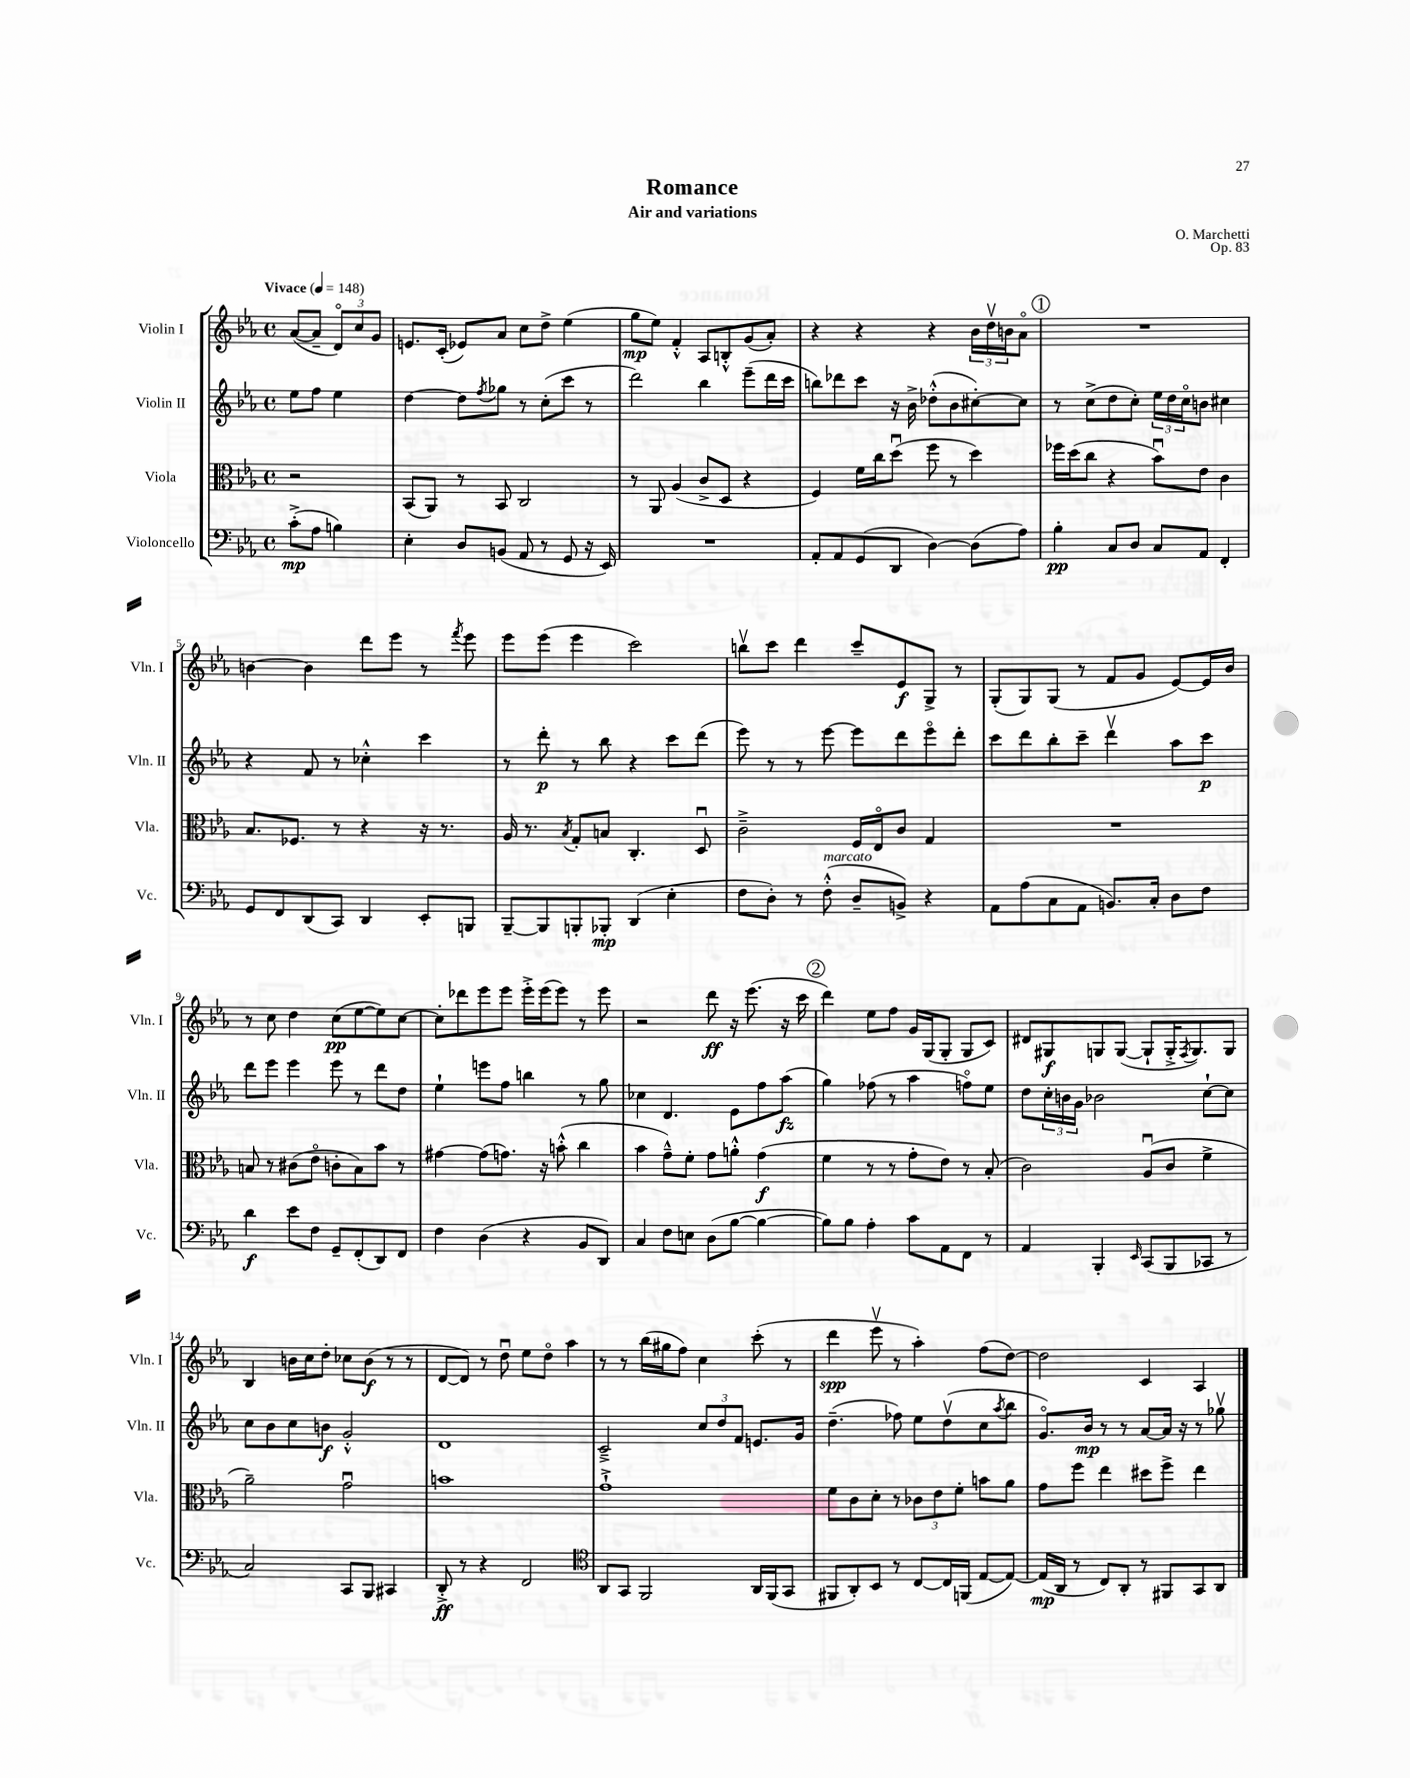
\header { title = "Romance" composer = "O. Marchetti" subtitle = "Air and variations" opus = "Op. 83" }
<<
\new StaffGroup <<
\new Staff = "s0" \with { instrumentName = "Violin I" shortInstrumentName = "Vln. I" } {
    \clef treble \key ees \major \defaultTimeSignature \time 4/4 \partial 2 \tempo "Vivace" 4 = 148
    aes'8~( aes'8-- \tuplet 3/2 { d'8\flageolet) c''8 g'8 } |
    e'8. c'16-.( ees'8) aes'8 c''8 d''8-> ees''4( |
    g''8\mp ees''8) f'4-.-^ aes8 b8-.-^ g'8( aes'8-.) |
    r4 r4 r4 \tuplet 3/2 { bes'16 d''16\upbow b'16 } aes'8\flageolet |
    \mark \markup { \circle "1" } R1 |
    b'4~ b'4 d'''8 ees'''8 r8 \acciaccatura { f'''8 } ees'''8 |
    ees'''8 ees'''8( ees'''4 c'''2) |
    b''8\upbow c'''8 d'''4 c'''8-- ees'8\f g8-> r8 |
    g8-.( g8) g8( r8 f'8 g'8 ees'8~) ees'16 bes'16 |
    r8 c''8 d''4 c''8\pp( ees''8~ ees''8) c''8~ |
    c''8-. des'''8 ees'''8 ees'''8 ees'''16-.-> ees'''16( ees'''8) r8 ees'''8 |
    r2 d'''8\ff r16 ees'''8.( r16 c'''16 |
    \mark \markup { \circle "2" } d'''4) ees''8 f''8 g'16 g16( g8-. g8 c'8) |
    dis'8 gis8\f g8 g8~( g8-! g16-.-> \acciaccatura { f8 } g8.) g8 |
    bes4 b'16 c''16 d''8-. ces''8 b'8\f( r8 r8 |
    d'8~ d'8) r8 d''8\downbow ees''8 d''8\flageolet aes''4 |
    r8 r8 bes''16( gis''16 f''8) c''4 c'''8-.( r8 |
    d'''4\spp ees'''8\upbow r8 aes''4-.) f''8( d''8~) |
    d''2 c'4 aes4 \bar "|." |
}
\new Staff = "s1" \with { instrumentName = "Violin II" shortInstrumentName = "Vln. II" } {
    \clef treble \key ees \major \defaultTimeSignature \time 4/4 \partial 2
    ees''8 f''8 ees''4 |
    d''4~ d''8 \acciaccatura { f''8 } ges''8 r8 c''8-.( c'''8 r8 |
    d'''2) bes''4 ees'''8--( d'''16 c'''16 |
    b''8) des'''8 c'''8 r16 bes'16-> des''8-.-^( bes'8 cis''8~-.) cis''8 |
    \mark \markup { \circle "1" } r8 c''8->( d''8 c''8-.) \tuplet 3/2 { ees''16 d''16 c''16\flageolet } b'8 cis''4 |
    r4 f'8 r8 ces''4-.-^ c'''4 |
    r8 d'''8-.\p r8 bes''8 r4 c'''8 d'''8( |
    ees'''8) r8 r8 ees'''8~ ees'''8 d'''8 ees'''8\flageolet d'''8-. |
    c'''8 d'''8 bes''8-. c'''8-- d'''4\upbow aes''8 c'''8\p |
    d'''8 ees'''8 ees'''4 ees'''8 r8 d'''8 d''8 |
    ees''4-! e'''8 f''8 b''4 r8 g''8 |
    ces''4 d'4. ees'8 f''8 aes''8\fz( |
    \mark \markup { \circle "2" } g''4) fes''8( r8 aes''4 f''8\flageolet) ees''8 |
    d''8 \tuplet 3/2 { c''16-. b'16 g'16 } bes'2 c''8~-! c''8 |
    c''8 bes'8 c''8 b'8\f g'2-.-^ |
    d'1 |
    c'2---> \tuplet 3/2 { c''8 d''8 f'8 } e'8. g'16 |
    d''4.--( fes''8) ees''8 d''8\upbow( c''8 \acciaccatura { aes''8 } bes''8 |
    g'8.\flageolet) bes'16\mp r8 r8 aes'8~ aes'16 r16 r8 ges''8\upbow \bar "|." |
}
\new Staff = "s2" \with { instrumentName = "Viola" shortInstrumentName = "Vla." } {
    \clef alto \key ees \major \defaultTimeSignature \time 4/4 \partial 2
    r2 |
    bes,8( aes,8) r8 bes,8 c2 |
    r8 aes,8 aes4( c'8-> d8 r4 |
    f4) f'16 c''16 d''8\downbow( f''8 r8 d''4) |
    \mark \markup { \circle "1" } fes''16 d''16( c''8 r4 bes'8\downbow) ees'8 c'4 |
    bes8. fes8. r8 r4 r16 r8. |
    aes16 r8. \acciaccatura { bes8 } g8-. b8 c4.-. d8\downbow |
    c'2---> f16 ees16\flageolet c'8 g4 |
    R1 |
    b8 r8 cis'8( ees'8\flageolet c'8-. b8) bes'8 r8 |
    gis'4~ gis'8( g'8.) r16 b'8-.-^( c''4 |
    bes'4 g'8---^) f'8-. g'8 a'8-.-^ g'4\f( |
    \mark \markup { \circle "2" } f'4 r8 r8 g'8-. ees'8) r8 bes8-.( |
    c'2) aes8\downbow( c'8 f'4-> |
    aes'2--) g'2\downbow |
    b'1 |
    g'1-!-> |
    f'8 c'8 d'8-. r8 \tuplet 3/2 { ces'8 ees'8 f'8-. } b'8 aes'8 |
    g'8 f''8 ees''4 dis''8 f''8-> ees''4 \bar "|." |
}
\new Staff = "s3" \with { instrumentName = "Violoncello" shortInstrumentName = "Vc." } {
    \clef bass \key ees \major \defaultTimeSignature \time 4/4 \partial 2
    c'8-.->\mp( aes8 b4) |
    ees4-. d8 b,8( aes,8 r8 g,8 r16 ees,16) |
    R1 |
    aes,8-. aes,8 g,8( d,8 d4~) d8( aes8) |
    \mark \markup { \circle "1" } bes4-.\pp c8 d8 c8 aes,8 f,4-. |
    g,8 f,8 d,8( c,8) d,4 ees,8-. b,,8 |
    bes,,8~-- bes,,8 b,,8-. bes,,8-.\mp d,4( ees4-. |
    f8 d8-.) r8 f8-.-^^\markup { \italic "marcato" }( d8-- b,8->) r4 |
    aes,8 aes8( c8 aes,8 b,8.) c16-. d8 f8 |
    d'4\f ees'8 f8 g,8-- f,8-.( d,8) f,8 |
    f4 d4( r4 bes,8 d,8) |
    c4 f8 e8 d8( bes8~ bes4~ |
    \mark \markup { \circle "2" } bes8) bes8 aes4-. c'8 aes,8 f,8 r8 |
    aes,4 bes,,4-. \grace { ees,16 } c,8( bes,,8 ces,8 r8 |
    c2) c,8 bes,,8 cis,4 |
    d,8-.->\ff r8 r4 f,2 |
    \clef tenor aes,8 g,8 f,2 aes,16 f,16( g,8 |
    fis,8 aes,8-.) bes,8 r8 c8~ c16 f,16( ees8~ ees8~) |
    ees16\mp( aes,16 r8 c8) aes,8-. r8 fis,8 g,8 aes,8 \bar "|." |
}
>>
>>
